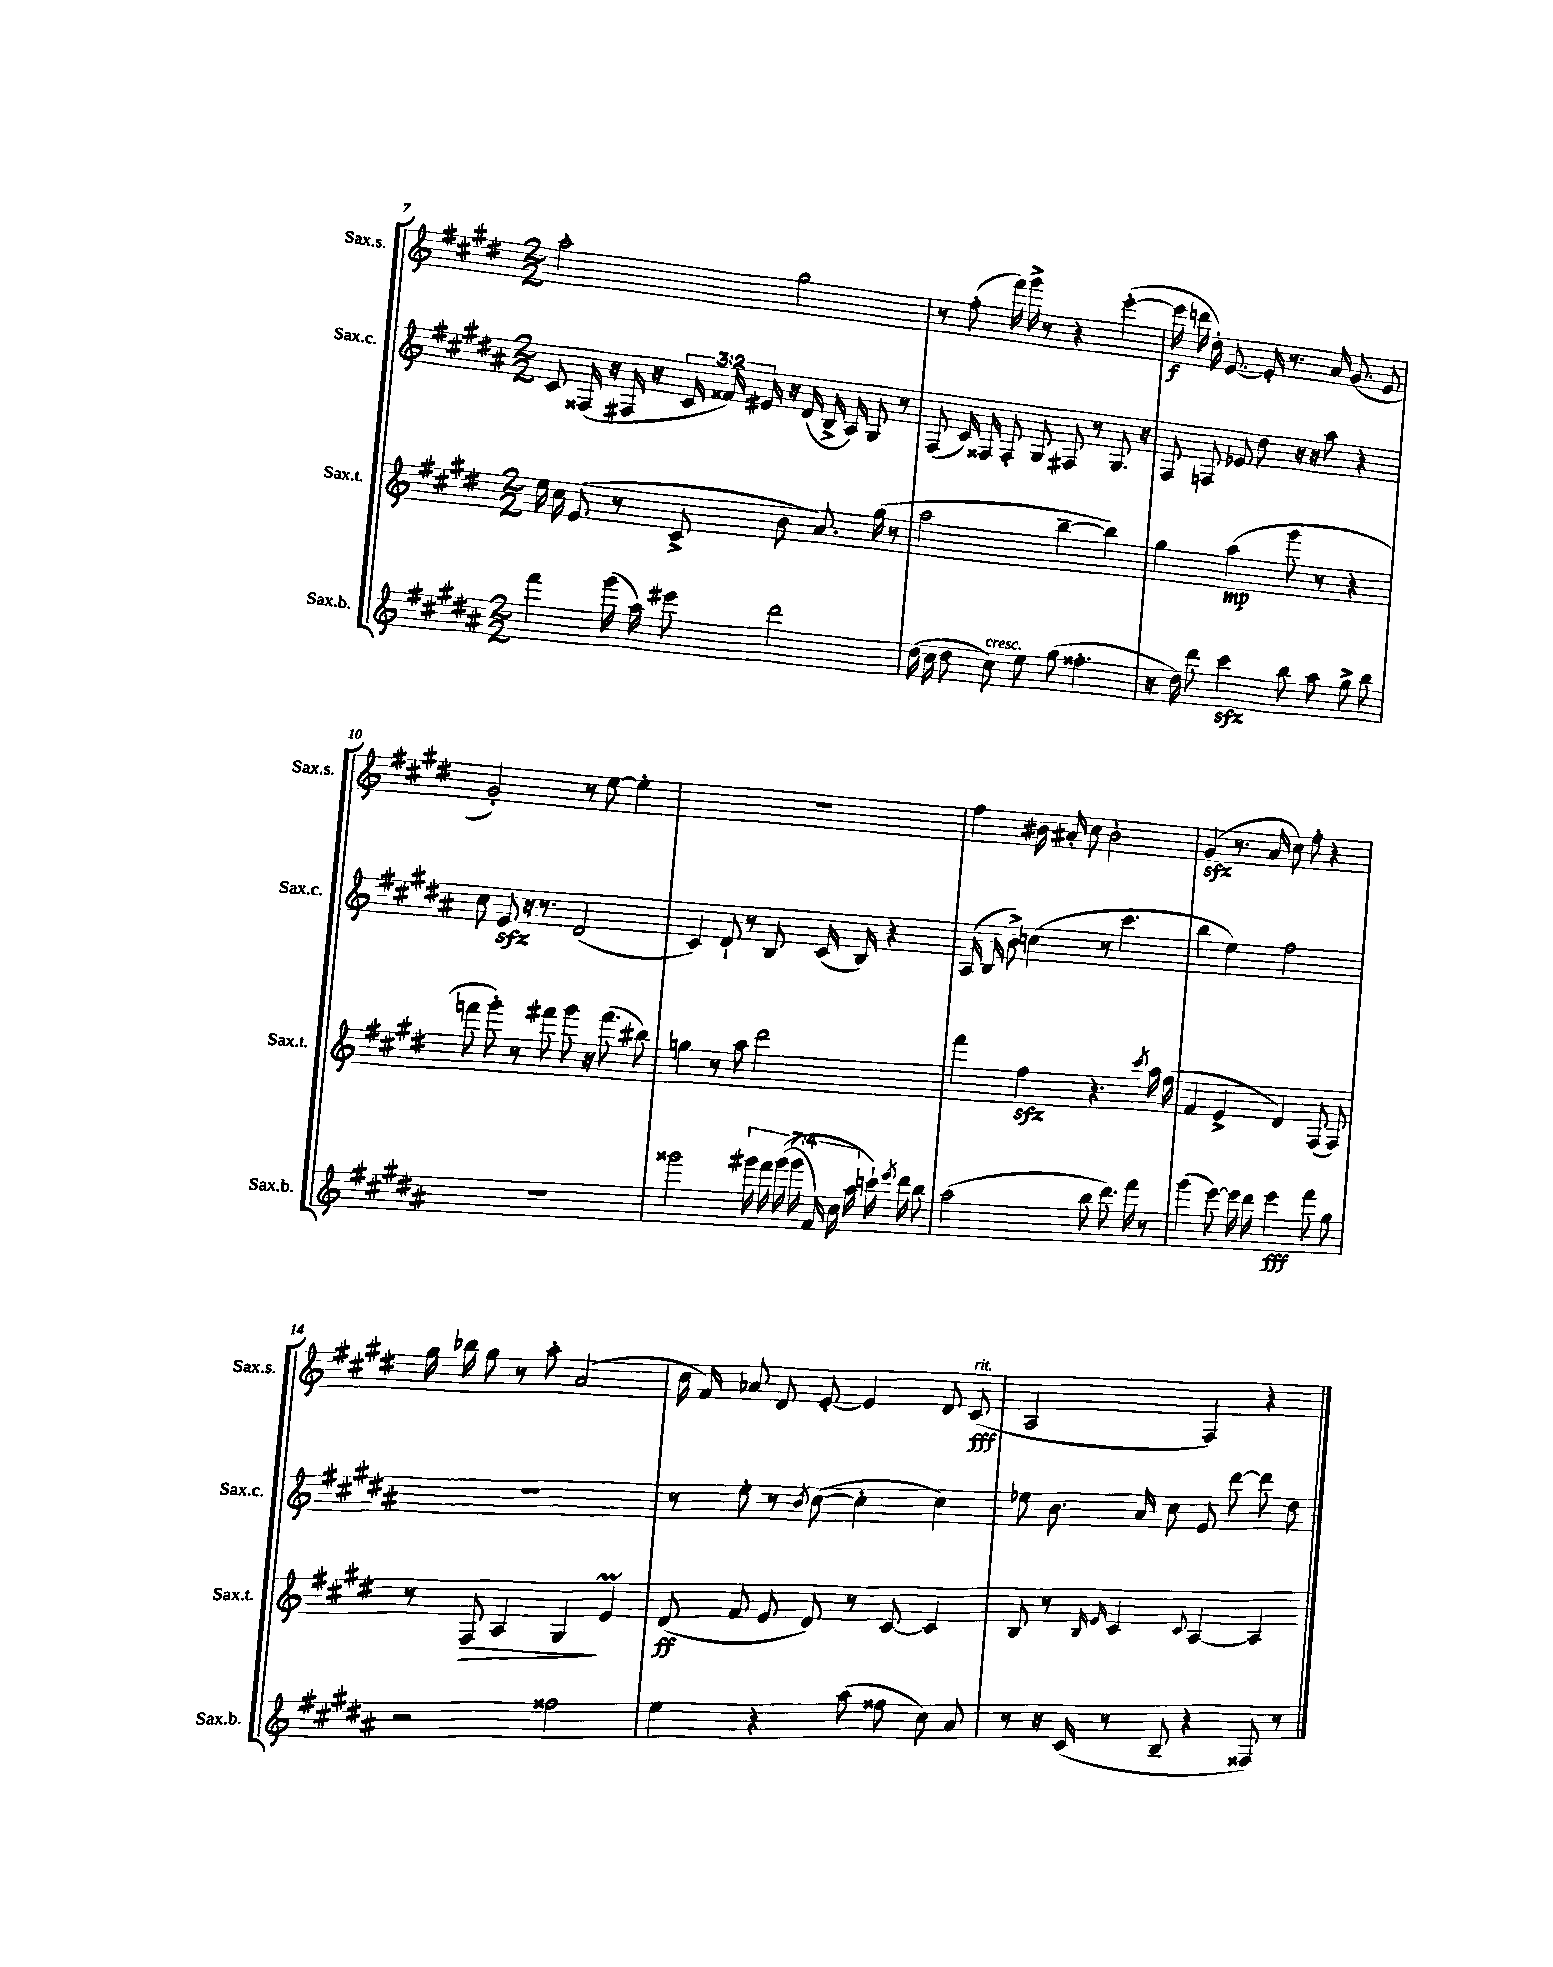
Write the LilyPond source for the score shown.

<<
\new StaffGroup <<
\new Staff = "s0" \with { instrumentName = "Sax.s." shortInstrumentName = "Sax.s." } {
    \clef treble \key e \major \numericTimeSignature \time 2/2
    \autoBeamOff a''2-. gis''2 |
    r8 fis''8-.( fis'''16) gis'''16-> r8 r4 e'''4~-.( |
    e'''16\f d'''16 dis''16-.) e'8.~ e'16-. r8. a'16 gis'8.( e'8 |
    gis'2-.) r8 e''8~ e''4-. |
    R1 |
    fis''4 bis'16 ais'16-. cis''8 bis'2-. |
    gis'4\sfz( r8. a'16 cis''8) fis''8-. r4 |
    gis''16 bes''16 gis''8 r8 a''8-. a'2( |
    cis''16 fis'16) aes'8 dis'8 e'8~-. e'4 dis'8 cis'8\fff^\markup { \italic "rit." }( |
    a2 fis4) r4 \bar "|." |
}
\new Staff = "s1" \with { instrumentName = "Sax.c." shortInstrumentName = "Sax.c." } {
    \clef treble \key b \major \numericTimeSignature \time 2/2 \override Staff.TupletNumber.text = #tuplet-number::calc-fraction-text
    \autoBeamOff cis'8 fisis16( r16 fis16 r16 \tuplet 3/2 { cis'16 fisis'16) eis'16 } r16 dis'16( b16-> ais16) gis8 r8 |
    fis8( cis'16) fisis16 fisis8-. gis8 fis8 r8 gis8. r16 |
    fis8 f8 ees'8 dis''8 r16 r16 ais''8 r4 |
    cis''8 e'8\sfz r16 r8. dis'2( |
    cis'4) dis'8-! r8 b8 cis'16( b16) r4 |
    ais16( b16 b'8->) c''4( r8 cis'''4. |
    b''4 e''4) fis''2 |
    R1 |
    r8 e''8-. r8 \acciaccatura { b'8 } cis''8~( cis''4-. cis''4) |
    ees''8 b'8. ais'16 cis''8 e'8 dis'''8~ dis'''8 dis''8 \bar "|." |
}
\new Staff = "s2" \with { instrumentName = "Sax.t." shortInstrumentName = "Sax.t." } {
    \clef treble \key e \major \numericTimeSignature \time 2/2
    \autoBeamOff e''16 cis''16 e'8( r8 cis'8-> b'8 a'8.) gis''16( r8 |
    a''2 b''4~-- b''4) |
    gis''4 a''4\mp( gis'''8 r8 r4 |
    f'''8 gis'''8-.) r8 fis'''8 gis'''8 r16 fis'''8.( bis''8) |
    g''4 r8 a''8 dis'''2 |
    fis'''4 fis''4\sfz r4. \acciaccatura { cis'''8 } a''16 fis''16( |
    fis'4 e'4-> dis'4) fis8( fis8) |
    r8 fis8\> a4 gis4\! e'4\prall |
    dis'8\ff( fis'8 e'8 dis'8) r8 cis'8~ cis'4 |
    b8 r8 \grace { b16 e'16 } cis'4 \appoggiatura { cis'8 } a4~ a4 \bar "|." |
}
\new Staff = "s3" \with { instrumentName = "Sax.b." shortInstrumentName = "Sax.b." } {
    \clef treble \key b \major \numericTimeSignature \time 2/2 \override Staff.TupletNumber.text = #tuplet-number::calc-fraction-text
    \autoBeamOff fis'''4 gis'''16( ais''16) eis'''8 dis'''2 |
    dis''16( cis''16 dis''8 cis''8^\markup { \italic "cresc." }) e''8 gis''8( fisis''4.-. |
    r16 dis''16) dis'''8 cis'''4\sfz b''8 ais''8 gis''8-> b''8 |
    R1 |
    gisis'''2 \tuplet 7/4 { gis'''16 fis'''16 gis'''16(\( gis'''16 fis'16) cis''16 ais''16 } c'''16-!\) \acciaccatura { e'''8 } dis'''16 b''8 |
    ais''2( b''8 dis'''8.) fis'''16 r8 |
    gis'''4( e'''8~) e'''16 dis'''16 e'''4\fff fis'''8 gis''8 |
    r2 fisis''2 |
    e''4 r4 ais''8( fisis''8 cis''8) ais'8 |
    r8 r16 cis'16( r8 b8-- r4 fisis8) r8 \bar "|." |
}
>>
>>
\layout { \context { \Score currentBarNumber = #7 } }
